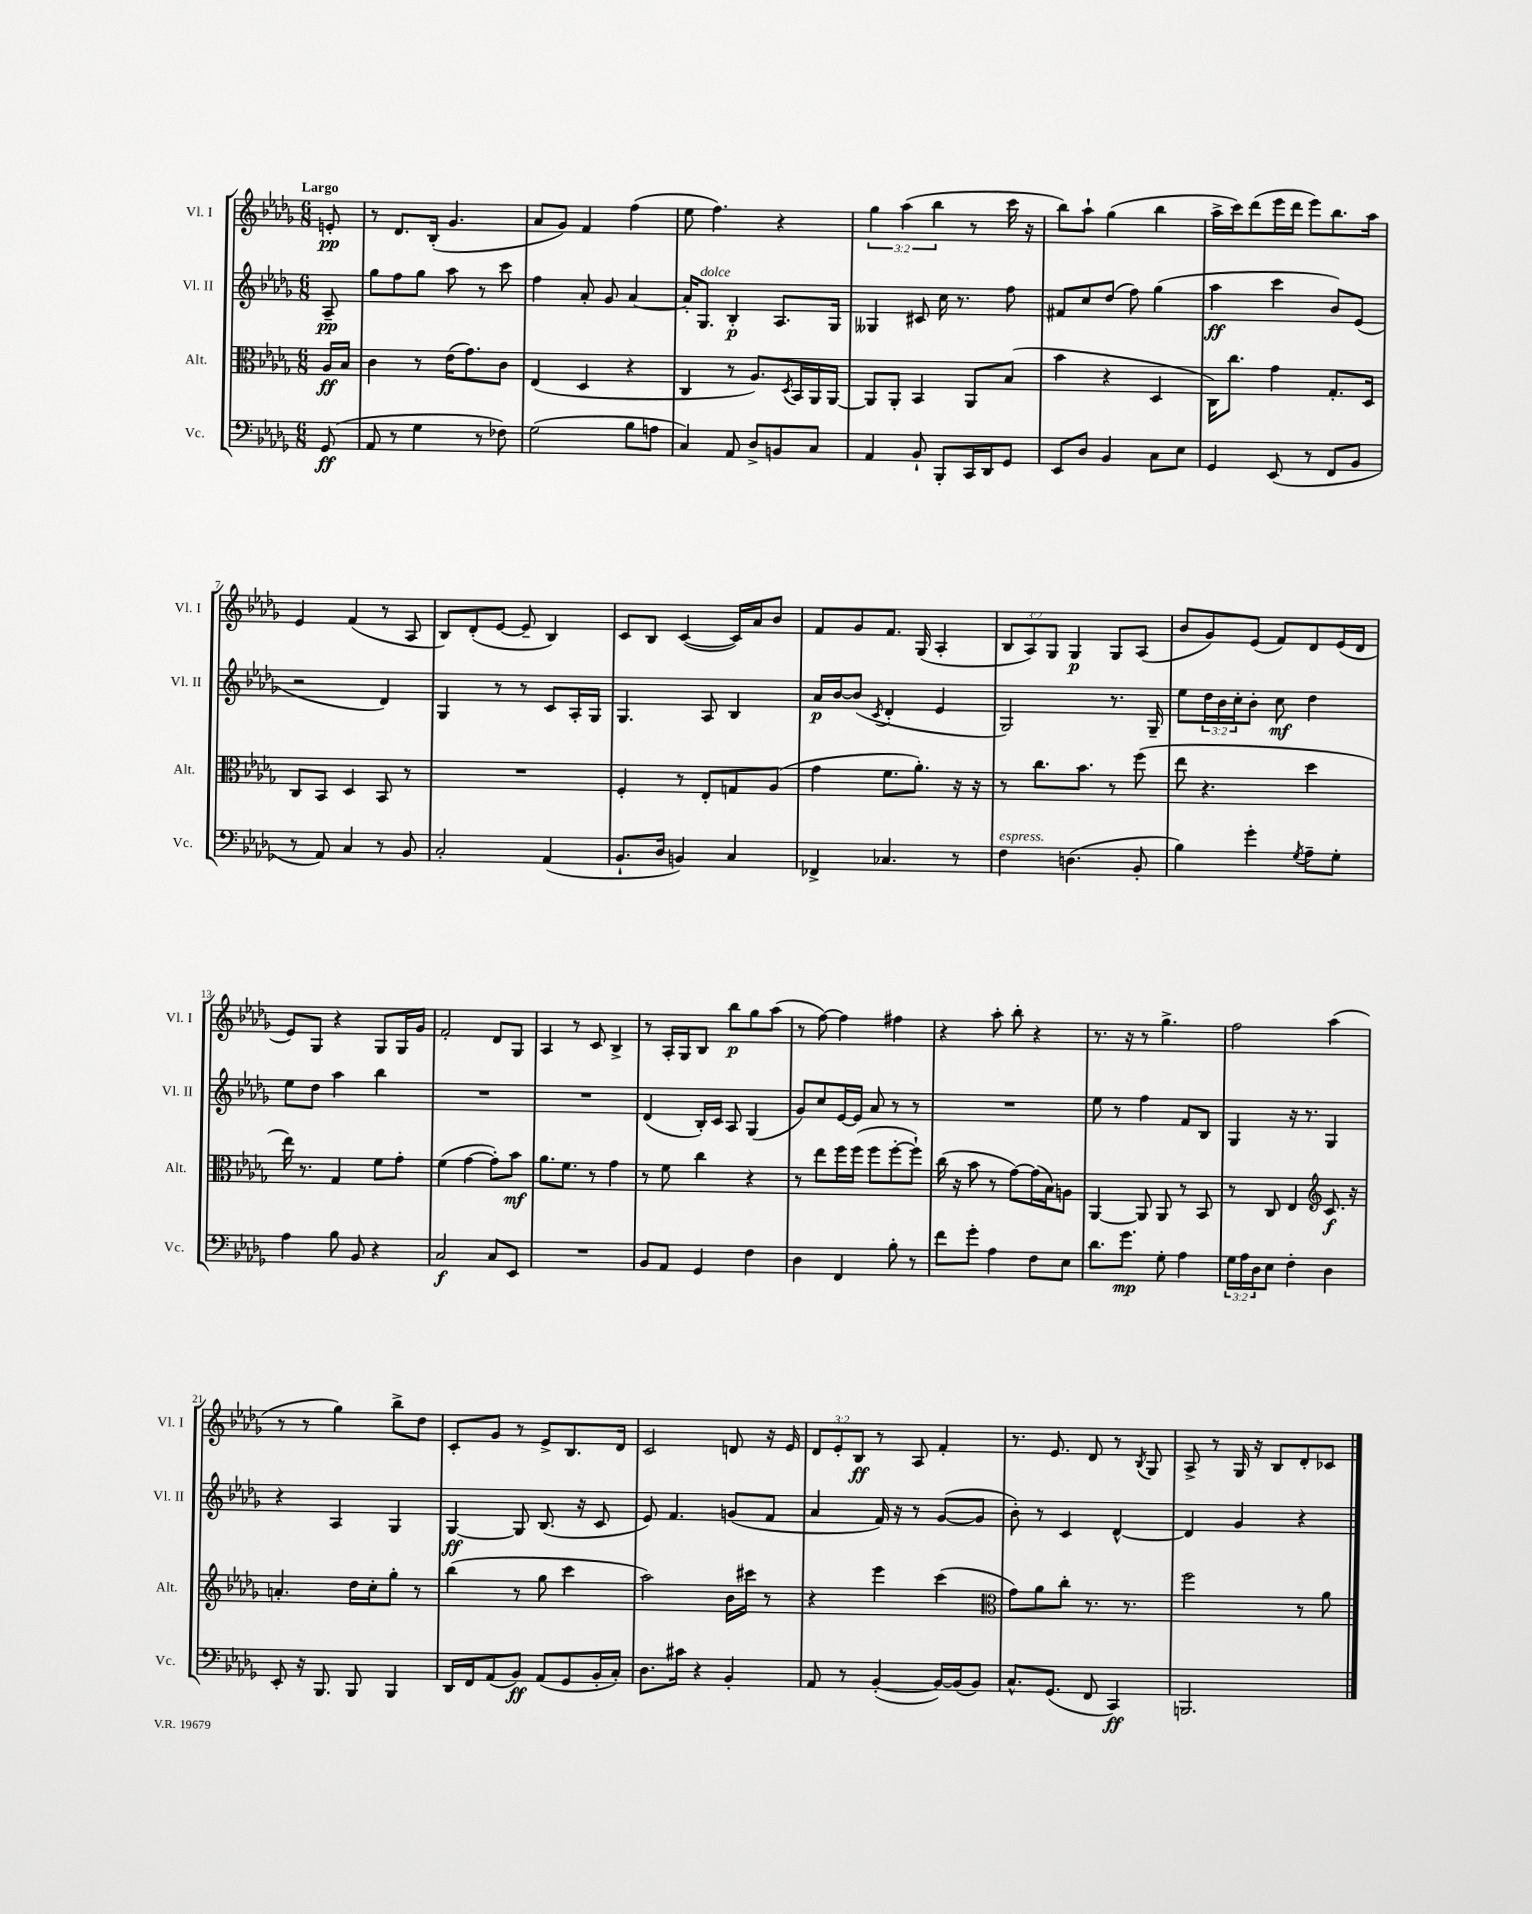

**kern	**kern	**kern	**kern
*staff4	*staff3	*staff2	*staff1
*clefF4	*clefC3	*clefG2	*clefG2
*k[b-e-a-d-g-]	*k[b-e-a-d-g-]	*k[b-e-a-d-g-]	*k[b-e-a-d-g-]
*M6/8	*M6/8	*M6/8	*M6/8
(8GG-/	16A-/LL	8A-~/	8e'/
.	16B-/JJ	.	.
=	=	=	=
8AA-/	4c\	8gg-\L	8r
8r	.	8ff\	8.d-/L
4G-\	8r	8gg-\J	.
.	.	.	(16B-'/Jk
.	(16e-\LK	8aa-\	4.g-/
.	8.g-\)	.	.
8r	.	8r	.
8F-\)	8c\J	8ccc\	.
=	=	=	=
(2G-\	(4E-/	4ff\	8a-/L
.	.	.	8g-/J)
.	4D-/	8a-'/	4f/
.	.	8g-/	.
8B-\L	4r	[4a-/	(4ff\
8A\J	.	.	.
=	=	=	=
4C/)	4C/	16a-'/]LK	8ee-\
.	.	8.G-/J	.
.	.	.	4.ff\)
8AA-/	8r	4B-'/	.
8D-^/L	8.A-/L)	.	.
8BB/	.	8.A-/L	4r
.	8qD-/	.	.
.	16BB-/L	.	.
8C/J	16AA-/	.	.
.	[16AA-/JJ	16G-/Jk	.
=	=	=	=
4AA-/	8AA-/]L	4G--/	6gg-\
.	8AA-'/J	.	.
.	.	.	(6aa-\
8BB-`/	4BB-/	8c#/	.
.	.	.	6bb-\
8BBB-'/L	.	16cc\	.
.	.	8.r	.
16CC/L	8AA-/L	.	8r
16DD-/J	.	.	.
8GG-/J	(8B-/J	8ff\	16ccc\
.	.	.	16r
=	=	=	=
8EE-/L	4b-\	8f#/L	8bb-\L)
8D-/J	.	8cc/	8aa-`\J
4BB-/	4r	(8dd-/J	(4gg-\
.	.	8ff\)	.
8C\L	4D-/	(4gg-\	4bb-\
8E-\J	.	.	.
=	=	=	=
4GG-/	16C\LK)	4aa-\	16aa-^\LL
.	8.cc\J	.	16ccc\J)
.	.	.	(8ddd-\
(8EE-/	4g-\	4ccc\	16eee-\L
.	.	.	16ddd-\JJ
8r	.	.	8eee-\L)
8FF/L	8.G-'/L	8b-/L)	8.bb-\
8BB-/J	.	(8e-/J	.
.	16D-/Jk	.	16aa-\Jk
=	=	=	=
8r	8C/L	2r	4e-/
8AA-/)	8BB-/J	.	.
4C/	4D-/	.	(4f/
8r	8BB-/	4d-/)	8r
8BB-/	8r	.	8A-/
=	=	=	=
2C'/	2.r	4G-/	8B-/L)
.	.	.	(8d-'/
.	.	8r	[8e-/J
.	.	8r	8e-~/]
(4AA-/	.	8c/L	4B-/)
.	.	16A-'/L	.
.	.	16G-/JJ	.
=	=	=	=
8.BB-`/L	4F'/	4.G-/	8c/L
.	.	.	8B-/J
16D-/Jk	.	.	.
4BB/)	8r	.	([4c/
.	8E-'/L	8A-/	.
4C/	8G/	4B-/	16c/]LL)
.	.	.	16a-/J
.	(8A-/J	.	8b-/J
=	=	=	=
4FF-^/	4g-\	16a-/LL	8f/L
.	.	[16b-/J	.
.	.	(8b-/]J	8g-/
.	.	8qc/	.
4.C-/	8.f\L	4d-'/	8.f/J
.	8.a-'\J)	.	(16G-/
.	.	4e-/	4A-'/
8r	16r	.	.
.	16r	.	.
=	=	=	=
4F\	8r	2G-/)	12B-/L
.	.	.	12A-/)
.	8.cc\L	.	.
.	.	.	12G-/J
(4.D\	.	.	4G-/
.	8.b-\J	.	.
.	8r	8.r	8G-/L
8BB-'/	(8ff\	.	(8A-/J
.	.	16G-~/	.
=	=	=	=
4B-\)	8ee-\	8ee-\L	8b-/L
.	4.r	24dd-\L	8g-/)
.	.	24b-\	.
.	.	24cc'\J	.
4g-'\	.	8b-'\J	(8e-/J
.	.	8cc\	8f/L)
8qG-/	.	.	.
8A-~\L	4dd-\	4dd-\	8d-/
8G-'\J	.	.	(16e-/L
.	.	.	16d-/JJ
=	=	=	=
4A-\	16ee-\)	8ee-\L	8e-/L)
.	8.r	.	.
.	.	8dd-\J	8G-/J
8B-\	4G-/	4aa-\	4r
8BB-/	.	.	.
4r	8f\L	4bb-\	8G-/L
.	8g-'\J	.	16G-/L
.	.	.	16g-/JJ
=	=	=	=
2C/	(4f\	2.r	2f'/
.	[4g-\	.	.
8C/L	8g-'\]L)	.	8d-/L
8EE-/J	8b-\J	.	8G-/J
=	=	=	=
2.r	8.a-\L	2.r	4A-/
.	8.f\J	.	.
.	.	.	8r
.	8r	.	8c/
.	4g-\	.	4B-^/
=	=	=	=
8BB-/L	8r	(4d-/	8r
8AA-/J	8f\	.	16A-'/LL
.	.	.	16G-/J
4GG-/	4cc\	16B-'/LL)	8B-/J
.	.	16c/JJ	.
.	.	8A-/	8bb-\L
4F\	4r	(4G-/	8gg-\
.	.	.	(8aa-\J
=	=	=	=
4D-\	8r	8g-/L)	8r
.	8ee-\L	8cc/	[8ff\)
4FF/	16ff\L	[16e-/L	4ff\]
.	(16ff\JJ	16e-/]JJ	.
.	8ff\L	8a-/	.
8B-'\	[8ff'\	8r	4ff#\
8r	8ff`\]J)	8r	.
=	=	=	=
8f\L	(16cc\	2.r	4r
.	16r	.	.
8g-'\J	8b-\	.	.
4A-\	8r	.	8aa-'\
.	[8g-\L)	.	8bb-'\
8F\L	(16g-\]L	.	4r
.	16B-\J)	.	.
8E-\J	8A\J	.	.
=	=	=	=
8.d-\L	[4AA-/	8ee-\	8.r
.	.	8r	.
8.g-\J	.	.	16r
.	8AA-/]	4ff\	8r
8G-'\	8AA-/	.	4.gg-^\
4A-\	8r	8f/L	.
.	8BB-/	8B-/J	.
=	=	=	=
24G-\LL	8r	4G-/	2ff\
24A-\	.	.	.
24D-\J	.	.	.
8E-\J	8C/	.	.
4F'\	4E-/	16r	.
.	.	8.r	.
*	*clefG2	*	*
4D-\	8.c/	4G-/	(4aa-\
.	16r	.	.
=	=	=	=
8EE-'/	4.a'/	4r	8r
16r	.	.	8r
8.BBB-/	.	.	.
.	.	4A-/	4gg-\)
8BBB-/	16dd-\LL	.	.
.	16cc'\J	.	.
4BBB-/	8gg-'\J	4G-/	8bb-^\L
.	8r	.	8dd-\J
=	=	=	=
16DD-/LL	(4bb-\	[4G-/	8c'/L
16FF/J	.	.	.
(8AA-/	.	.	8g-/J
8BB-/J)	8r	8G-/]	8r
(8AA-/L	8gg-\	(8.B-/	8e-^/L
8GG-/	4ccc\	.	8.B-/
.	.	16r	.
16BB-'/L	.	8c/	.
16C'/JJ)	.	.	16d-/Jk
=	=	=	=
8.D-\L	2aa-\)	8e-/)	2c/
.	.	4.f/	.
16c#\Jk	.	.	.
4r	.	.	.
4BB-'/	16b-\LL	(8g/L	8d/
.	16ccc#\JJ	.	.
.	8r	8f/J	16r
.	.	.	16e-/
=	=	=	=
8AA-/	4r	4a-/	12d-/L
.	.	.	12e-'/
8r	.	.	.
.	.	.	12B-/J
([4BB-'/	4eee-\	16f/)	8r
.	.	16r	.
.	.	8r	8A-/
16BB-/_LL)	(4ccc\	([8g-/L	4f'/
(16BB-/]J	.	.	.
8BB-/J)	.	8g-/]J	.
=	=	=	=
*	*clefC3	*	*
8.C^^/L	8g-\L)	8b-'\)	8.r
.	8a-\	8r	.
(8.GG-/J	.	.	8.e-/
.	8cc'\J	4c/	.
8FF/	8.r	.	8d-/
4CC/)	.	[4d-^^/	8r
.	8.r	.	.
.	.	.	8qB-/
.	.	.	8G-/
=	=	=	=
2.BBB/	2ff\	4d-/]	8A-^/
.	.	.	8r
.	.	4g-/	16G-/
.	.	.	16r
.	.	.	8B-/L
.	8r	4r	8d-'/
.	8a-\	.	8c-/J
==	==	==	==
*-	*-	*-	*-
